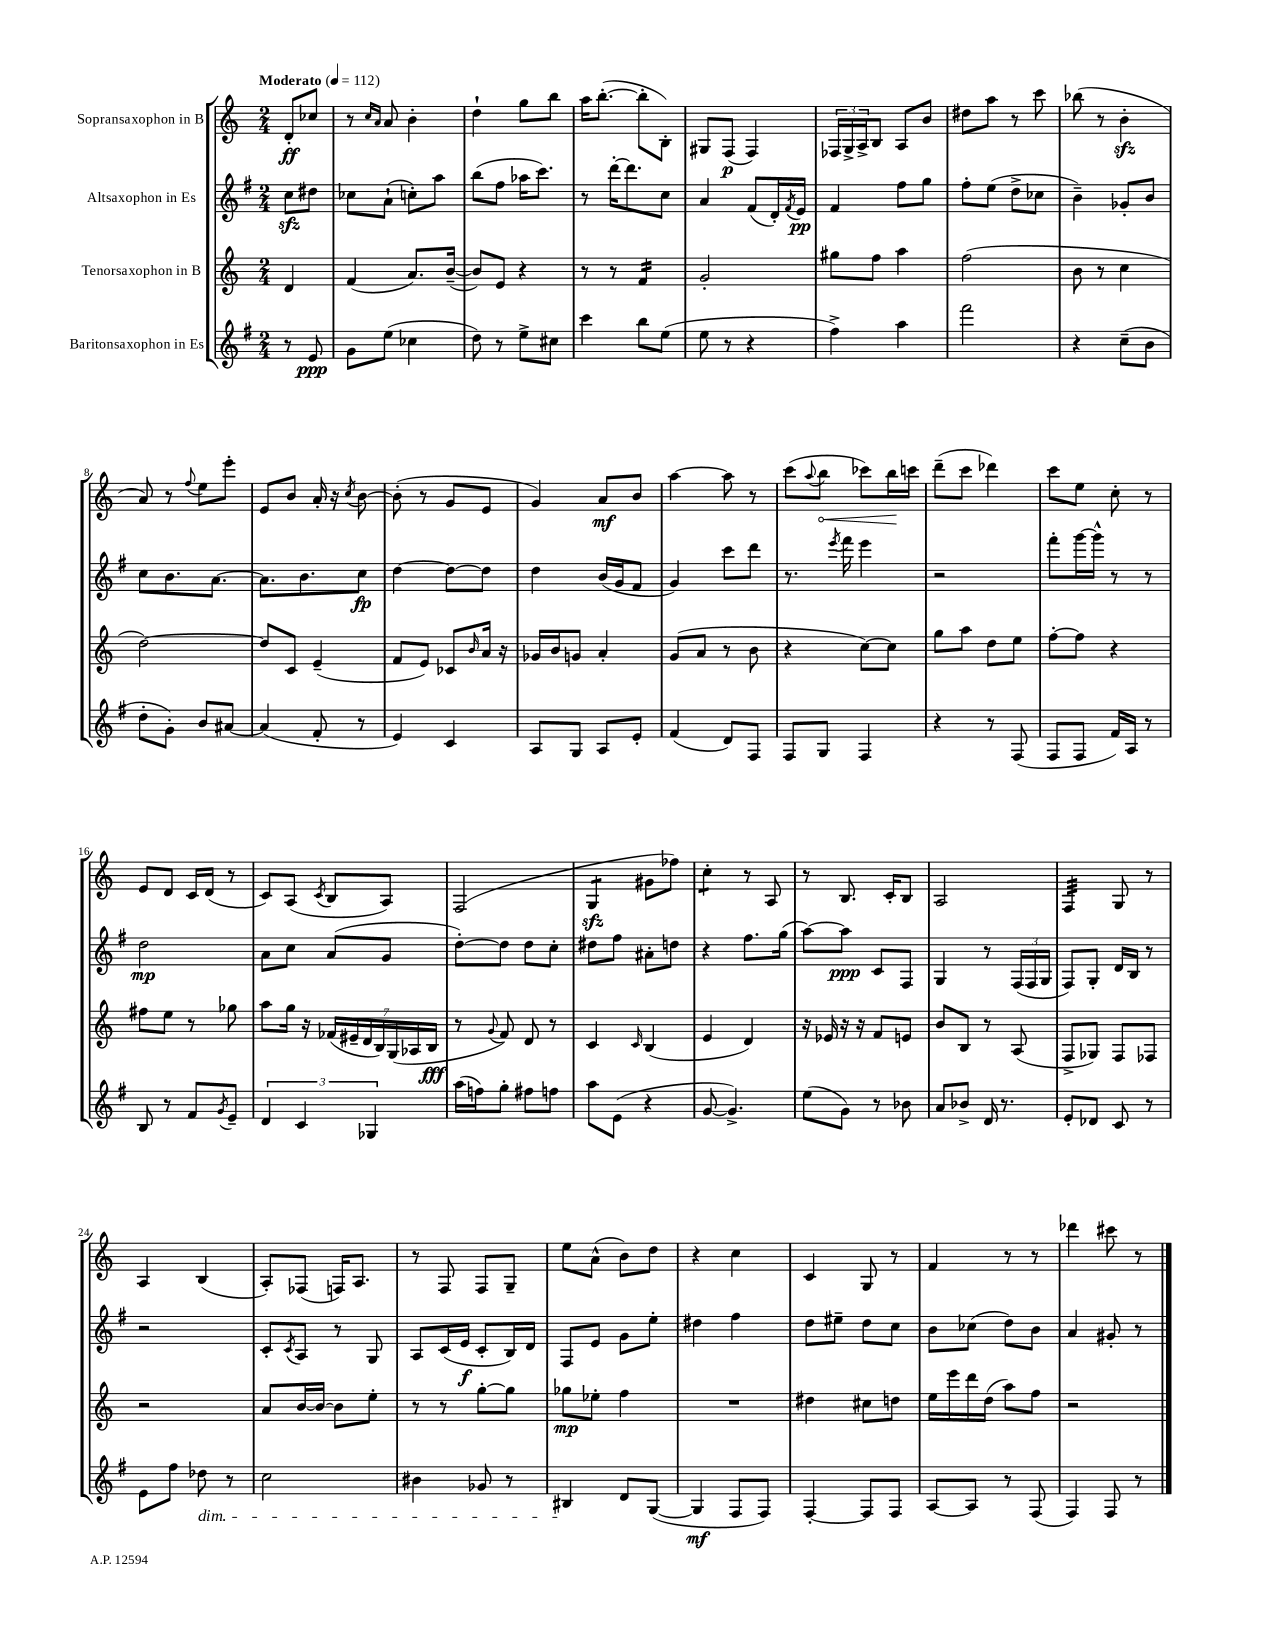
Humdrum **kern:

**kern	**kern	**kern	**kern
*staff4	*staff3	*staff2	*staff1
*clefG2	*clefG2	*clefG2	*clefG2
*k[f#]	*k[]	*k[f#]	*k[]
*M2/4	*M2/4	*M2/4	*M2/4
*MM112	*MM112	*MM112	*MM112
8r	4d	8cc	8d'
8e	.	8dd#	8cc-
=	=	=	=
8g	(4f	8cc-	8r
.	.	.	16qqcc
.	.	.	16qqa
(8ee	.	(8a`	8a
4cc-	8.a)	8cc')	4b'
.	.	8aa	.
.	([16b~	.	.
=	=	=	=
8dd)	8b])	(8bb	4dd`
8r	8e	8ff#	.
8ee^	4r	16aa-	8gg
.	.	8.ccc)	.
8cc#	.	.	8bb
=	=	=	=
4ccc	8r	8r	16aa
.	.	.	([8.bb'
.	8r	[16ddd'	.
.	.	8.ddd]	.
8bb	4f	.	8bb']
(8ee	.	8cc	8B')
=	=	=	=
8ee	2g'	4a	8G#
8r	.	.	(8F
4r	.	(8f#	4F)
.	.	16d')	.
.	.	8qf#	.
.	.	16e	.
=	=	=	=
4ff#^)	8gg#	4f#	24F-
.	.	.	24G^
.	.	.	24A^
.	8ff	.	8B
4aa	4aa	8ff#	8A
.	.	8gg	8b
=	=	=	=
2fff#	(2ff	8ff#'	8dd#
.	.	(8ee	8aa
.	.	8dd^	8r
.	.	8cc-	8ccc
=	=	=	=
4r	8b	4b~)	(8bb-
.	8r	.	8r
(8cc~	4cc	8g-'	4b'
8b	.	8b	.
=	=	=	=
8dd'	[2dd)	8cc	8a)
8g')	.	8.b	8r
.	.	.	8qqff
8b	.	.	8ee
.	.	[8.a	.
[8a#	.	.	8eee'
=	=	=	=
(4a#]	8dd]	8.a]	8e
.	8c	.	8b
.	.	8.b	.
8f#'	(4e~	.	16a'
.	.	.	16r
.	.	.	8qcc
8r	.	8cc	[8b
=	=	=	=
4e)	8f	[4dd	(8b']
.	8e)	.	8r
4c	8c-	8dd_	8g
.	16qqb	.	.
.	16a	8dd]	8e
.	16r	.	.
=	=	=	=
8A	16g-	4dd	4g)
.	16b	.	.
8G	8g	.	.
8A	4a'	(16b	8a
.	.	16g	.
8e'	.	8f#	8b
=	=	=	=
(4f#	(8g	4g)	[4aa
.	8a	.	.
8d)	8r	8ccc	8aa]
8F#	8b	8ddd	8r
=	=	=	=
8F#	4r	8.r	(8ccc
.	.	.	8qqaa
8G	.	.	8bb
.	.	8qeee	.
.	.	16fff#	.
4F#	[8cc)	4eee	8ccc-)
.	8cc]	.	16bb
.	.	.	16ccc
=	=	=	=
4r	8gg	2r	(8ddd~
.	8aa	.	8ccc
8r	8dd	.	4ddd-)
(8F#	8ee	.	.
=	=	=	=
8F#	[8ff'	8fff#'	8ccc
8F#	8ff]	[16ggg	8ee
.	.	16ggg^^]	.
16f#)	4r	8r	8cc'
16A	.	.	.
8r	.	8r	8r
=	=	=	=
8B	8ff#	2dd	8e
8r	8ee	.	8d
8f#	8r	.	16c
.	.	.	(16d
8qg	.	.	.
8e~	8gg-	.	8r
=	=	=	=
6d	8aa	8a	8c)
.	16gg	8cc	(8A
6c	.	.	.
.	16r	.	.
.	.	.	8qc
.	(28f-	(8a	8B
.	28e#~	.	.
.	28d	.	.
6G-	.	.	.
.	28B)	.	.
.	.	8g	8A)
.	(28G	.	.
.	28A-	.	.
.	28B	.	.
=	=	=	=
(16aa	8r	[8dd')	(2F
16ff)	.	.	.
.	8qqg	.	.
8gg'	8f)	8dd]	.
8ff#	8d	8dd	.
8ff	8r	8cc'	.
=	=	=	=
8aa	4c	8dd#	4G
(8e	.	8ff#	.
.	16qqc	.	.
4r	(4B	8a#'	8g#
.	.	8dd	8ff-)
=	=	=	=
[8g	4e	4r	4cc'
4.g^])	.	.	.
.	4d)	8.ff#	8r
.	.	.	8A
.	.	(16gg	.
=	=	=	=
(8ee	16r	[8aa)	8r
.	16e-	.	.
8g)	16r	8aa]	8.B
.	16r	.	.
8r	8f	8c	.
.	.	.	16c'
8b-	8e	8F#	8B
=	=	=	=
8a	8b	4G	2A
8b-^	8B	.	.
16d	8r	8r	.
8.r	.	.	.
.	(8A	(24F#	.
.	.	24F#	.
.	.	24G	.
=	=	=	=
8e'	8F^	8F#)	4F
8d-	8G-)	8G'	.
8c	8F	16d	8G
.	.	16B	.
8r	8F-	8r	8r
=	=	=	=
8e	2r	2r	4A
8ff#	.	.	.
8dd-	.	.	(4B
8r	.	.	.
=	=	=	=
2cc	8a	8c'	8A')
.	.	8qc	.
.	[16b	8A	(8F-
.	16b_	.	.
.	8b]	8r	16F)
.	.	.	8.A
.	8ee'	8G	.
=	=	=	=
4b#	8r	8A	8r
.	8r	(16c	8F
.	.	16e	.
8g-	[8gg'	8c'	8F
8r	8gg]	16B)	8G~
.	.	16d	.
=	=	=	=
4B#	8gg-	8F#	8ee
.	8ee-'	8e	(8a^^
8d	4ff	8g	8b)
([8G	.	8ee'	8dd
=	=	=	=
4G]	2r	4dd#	4r
8F#	.	4ff#	4cc
8F#)	.	.	.
=	=	=	=
[4F#'	4dd#	8dd	4c
.	.	8ee#~	.
8F#]	8cc#	8dd	8G
8F#	8dd	8cc	8r
=	=	=	=
[8A	16ee	8b	4f
.	16eee	.	.
8A]	16ddd	(8cc-	.
.	(16dd	.	.
8r	8aa)	8dd)	8r
(8F#	8ff	8b	8r
=	=	=	=
4F#)	2r	4a	4ddd-
8F#	.	8g#'	8ccc#
8r	.	8r	8r
==	==	==	==
*-	*-	*-	*-
